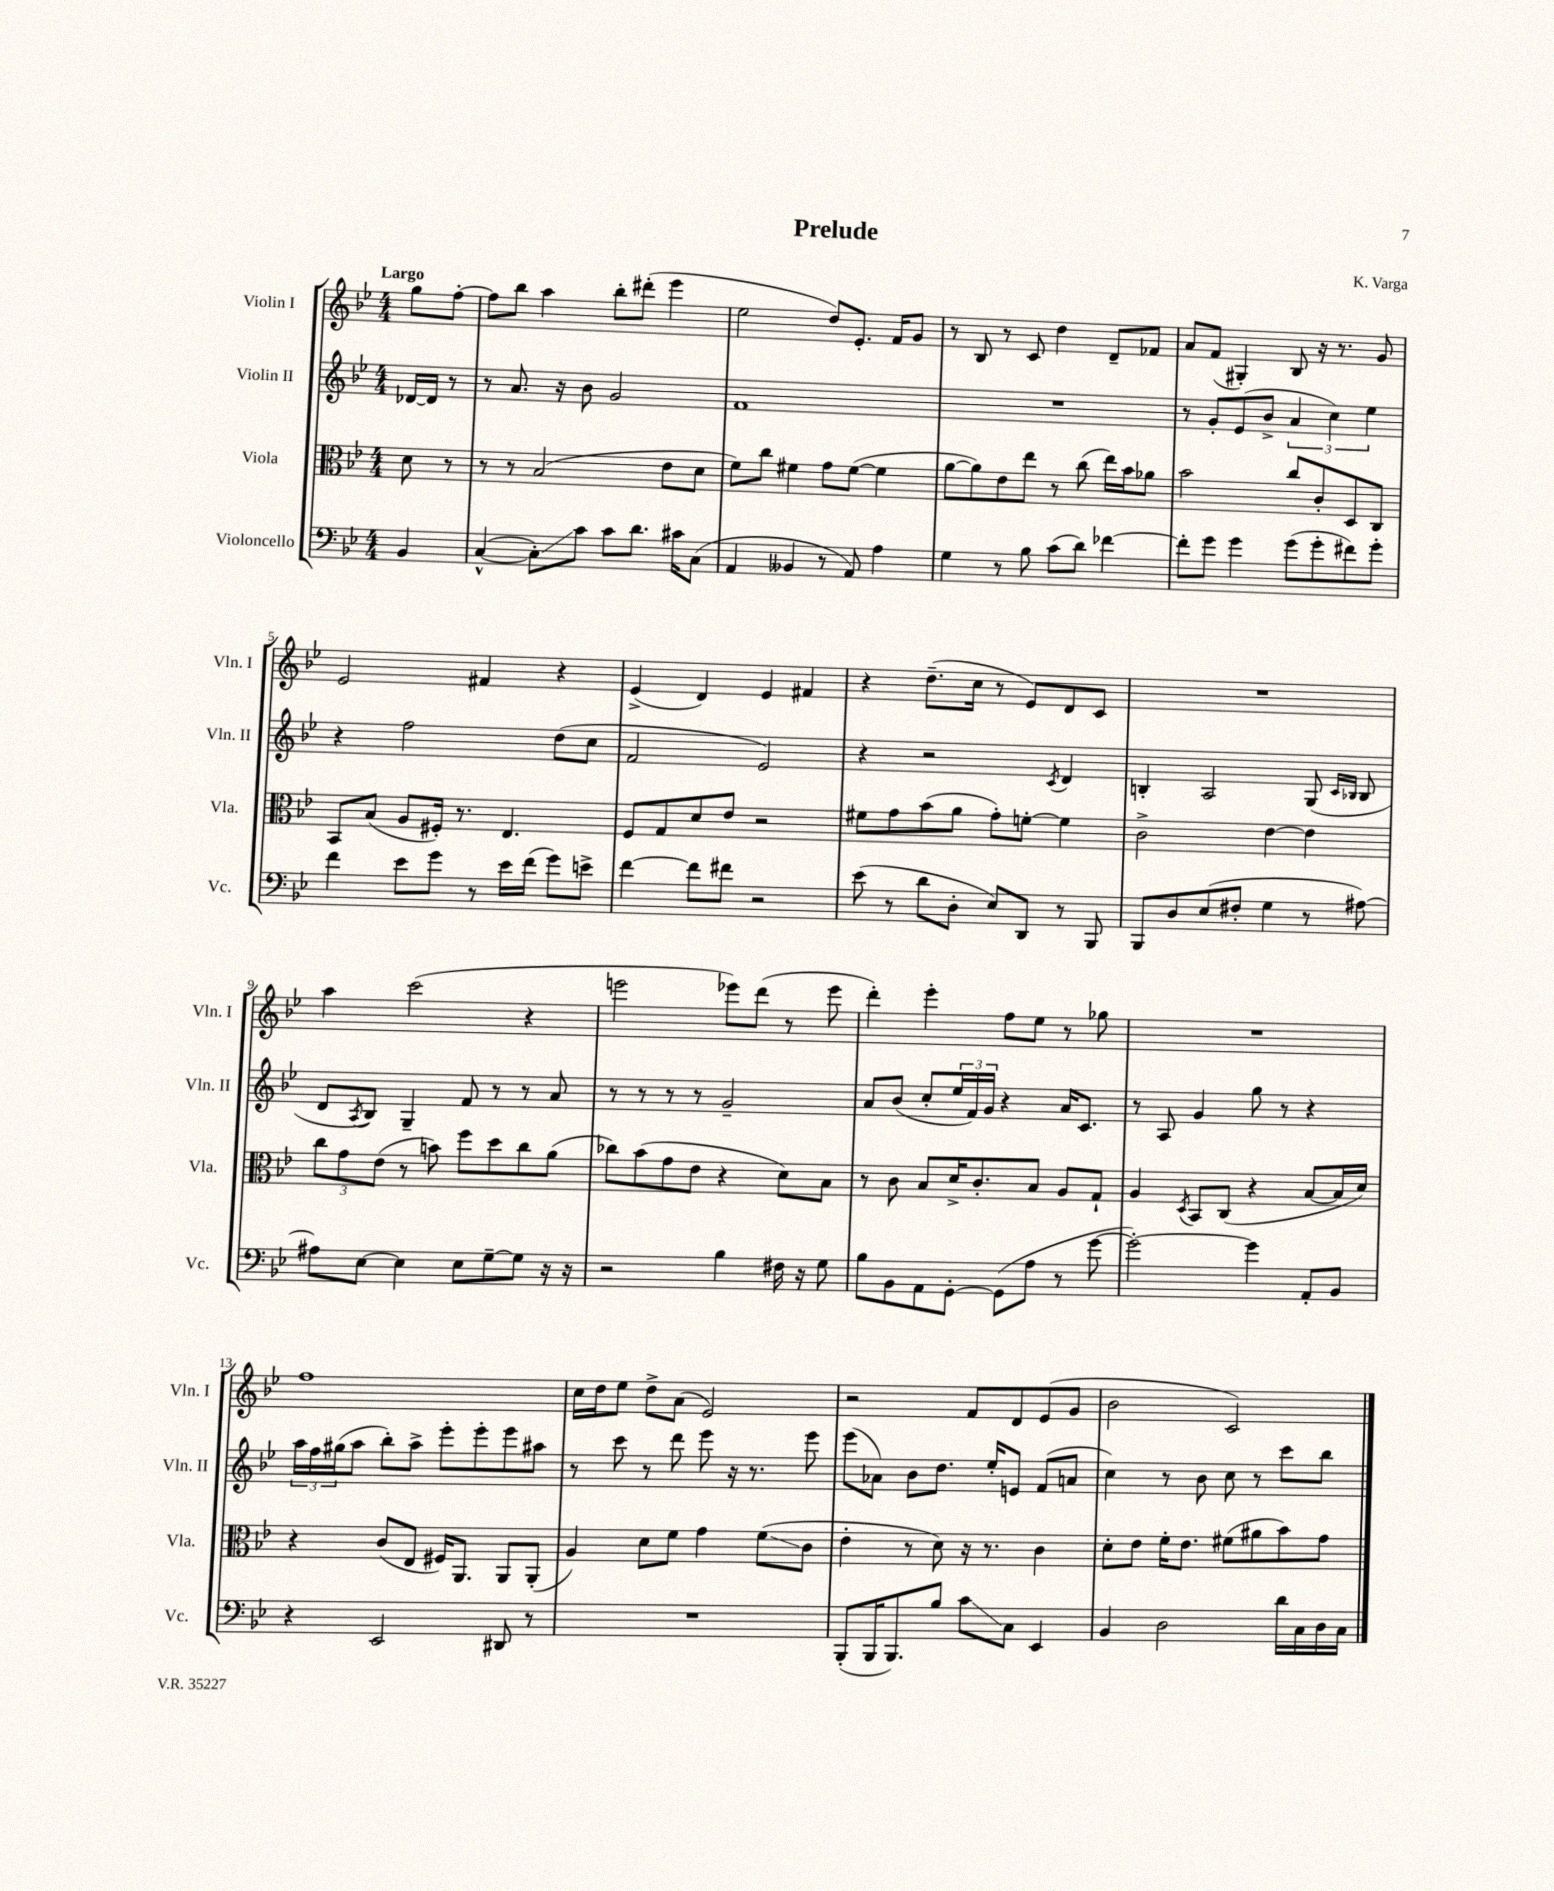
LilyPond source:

\header { title = "Prelude" composer = "K. Varga" }
<<
\new StaffGroup <<
\new Staff = "s0" \with { instrumentName = "Violin I" shortInstrumentName = "Vln. I" } {
    \clef treble \key bes \major \numericTimeSignature \time 4/4 \partial 4 \tempo "Largo"
    g''8 f''8~-. |
    f''8 bes''8 a''4 bes''8-. dis'''8-.( ees'''4 |
    ees''2 d''8) ees'8.-. f'16 g'8 |
    r8 bes8 r8 c'8 d''4 d'8-- fes'8 |
    a'8 f'8( gis4-.) bes8 r16 r8. g'8 |
    ees'2 fis'4 r4 |
    ees'4->( d'4) ees'4 fis'4 |
    r4 d''8.--( c''16 r8 ees'8) d'8 c'8 |
    R1 |
    a''4 c'''2( r4 |
    e'''2 ees'''8) d'''8( r8 ees'''8 |
    d'''4-.) ees'''4-. f''8 ees''8 r8 ges''8 |
    R1 |
    f''1 |
    c''16 d''16 ees''8 d''8-> a'8( ees'2) |
    r2 f'8 d'8 ees'8( g'8 |
    bes'2 c'2) \bar "|." |
}
\new Staff = "s1" \with { instrumentName = "Violin II" shortInstrumentName = "Vln. II" } {
    \clef treble \key bes \major \numericTimeSignature \time 4/4 \partial 4
    des'16~ des'16 r8 |
    r8 a'8. r16 bes'8 g'2 |
    f'1 |
    R1 |
    r8 g'8-. ees'8( bes'8-> \tuplet 3/2 { a'4 c''4) ees''4 } |
    r4 f''2 d''8( c''8 |
    f'2 ees'2) |
    r4 r2 \acciaccatura { c'8 } d'4 |
    b4-. a2 g8( \grace { c'16 bes16 } bes8 |
    d'8 \acciaccatura { a8 } bes8) g4-- f'8 r8 r8 a'8 |
    r8 r8 r8 r8 g'2-- |
    a'8 bes'8( c''8-. \tuplet 3/2 { ees''16 f'16) g'16 } r4 a'16 c'8. |
    r8 a8 g'4 g''8 r8 r4 |
    \tuplet 3/2 { a''16 f''16 gis''16( } a''8 bes''8-.) a''8-> ees'''8-. ees'''8-. ees'''8 ais''8 |
    r8 c'''8 r8 d'''8 ees'''8 r16 r8. ees'''8 |
    ees'''8( aes'8) bes'8 d''8. ees''16-. e'8 f'8( a'8 |
    c''4) r8 bes'8 c''8 r8 c'''8 bes''8 \bar "|." |
}
\new Staff = "s2" \with { instrumentName = "Viola" shortInstrumentName = "Vla." } {
    \clef alto \key bes \major \numericTimeSignature \time 4/4 \partial 4
    d'8 r8 |
    r8 r8 bes2( ees'8 d'8 |
    f'8) c''8 fis'4 g'8 fis'8~( fis'4 |
    a'8~ a'8) ees'8 ees''8 r8 c''8( ees''16) bes'16 aes'8 |
    bes'2 c''8 c'8-. d8 c8 |
    bes,8 bes8( a8 fis16-.) r8. ees4. |
    f8 g8 d'8 ees'8 r2 |
    fis'8 g'8 bes'8( a'8 g'8-.) f'8~-. f'4 |
    c'2-> ees'4~ ees'4 |
    \tuplet 3/2 { c''8 g'8 ees'8( } r8 b'8) f''8 d''8 c''8 a'8( |
    ces''8) bes'8( g'8 ees'8 r4 d'8) bes8 |
    r8 c'8 bes8 d'16-> c'8.-. bes8 a8 g8-! |
    a4 \acciaccatura { d8 } bes,8 c8( r4 bes8~ bes16 d'16) |
    r4 c'8( ees8 fis16) a,8. a,8 a,8-.( |
    a4) d'8 f'8 g'4 f'8\glissando( c'8 |
    ees'4-. r8 d'8) r16 r8. c'4 |
    d'8-. ees'8 f'16-. ees'8. fis'8( ais'8 bes'8) g'8 \bar "|." |
}
\new Staff = "s3" \with { instrumentName = "Violoncello" shortInstrumentName = "Vc." } {
    \clef bass \key bes \major \numericTimeSignature \time 4/4 \partial 4
    bes,4 |
    c4~-^( c8-.\glissando) c'8 c'8 d'8. cis'16 c8( |
    a,4 beses,4 r8 a,8) a4 |
    g4 r8 bes8 c'8( d'8) fes'4~ |
    fes'8-. g'8 g'4 g'8( g'8-. fis'8) g'8-. |
    f'4 ees'8 g'8 r8 ees'16 f'16( g'8) e'8-> |
    f'4~ f'8 fis'8 r2 |
    ees'8( r8 d'8 d8-. ees8) d,8 r8 bes,,8 |
    bes,,8 d8 ees8( fis8-. g4 r8 ais8~) |
    ais8 ees8~ ees4 ees8 g8~-- g8 r16 r16 |
    r2 bes4 fis16 r16 g8 |
    bes8 bes,8 a,8 g,8~-. g,8( a8 r8 g'8~ |
    g'2~-.) g'4 a,8-. bes,8 |
    r4 ees,2 dis,8 r8 |
    R1 |
    bes,,8-.( bes,,16 bes,,8.) bes8 c'8\glissando c8 ees,4 |
    bes,4 d2 d'16 c16 d16 c16 \bar "|." |
}
>>
>>
